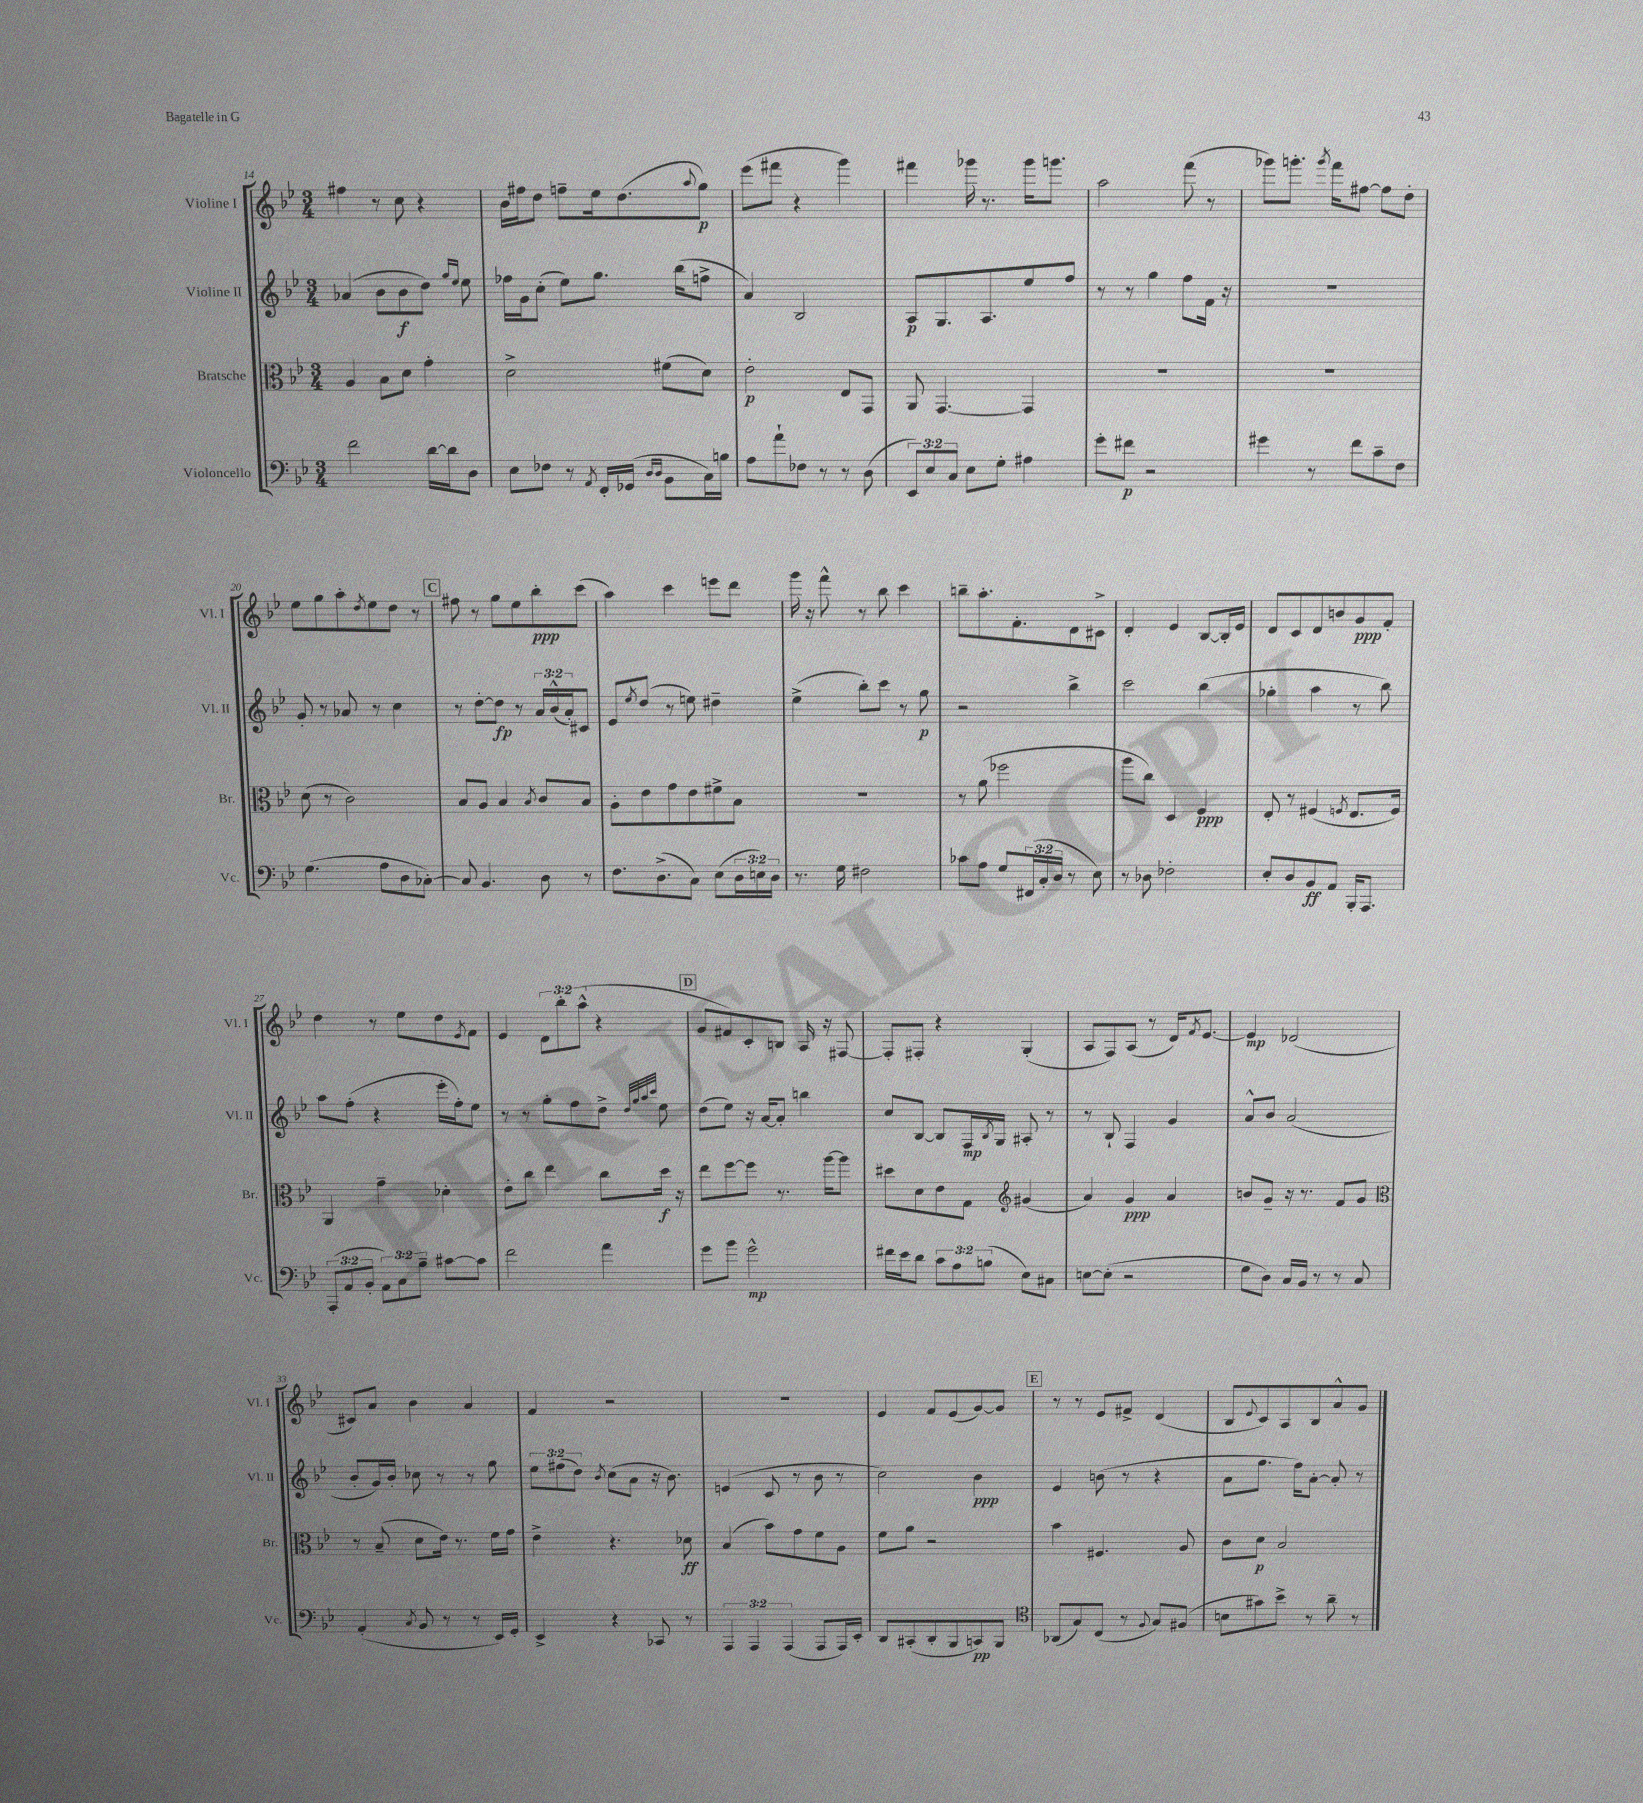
<<
\new StaffGroup <<
\new Staff = "s0" \with { instrumentName = "Violine I" shortInstrumentName = "Vl. I" } {
    \clef treble \key bes \major \numericTimeSignature \time 3/4 \override Staff.TupletNumber.text = #tuplet-number::calc-fraction-text
    fis''4 r8 c''8 r4 |
    bes'16 fis''16 d''8 f''8-- ees''16 d''8.( \appoggiatura { a''8 } g''8\p) |
    ees'''8( fis'''8 r4 g'''4) |
    fis'''4 ges'''16 r8. ges'''16 g'''8. |
    a''2 f'''8( r8 |
    ges'''8) g'''8.-. \acciaccatura { g'''8 } f'''16 fis''8~ fis''8 d''8-. |
    ees''8 g''8 a''8-. \acciaccatura { d''8 } ees''8 d''8 r8 |
    \mark \markup { \box "C" } fis''8 r8 g''8 ees''8 bes''8-.\ppp c'''8( |
    a''4) c'''4 e'''8 d'''8 |
    g'''16 r16 f'''8-^ r8 bes''8 c'''4 |
    b''8-- a''8.-. f'8.-. d'8 cis'8-> |
    d'4-. ees'4 bes8~ bes16-. ees'16 |
    d'8 c'8 d'8 b'8 g'8\ppp f'8-. |
    d''4 r8 ees''8 d''8 \acciaccatura { ees'8 } f'8 |
    ees'4 \tuplet 3/2 { d'8 bes''8-. a''8-^( } r4 |
    \mark \markup { \box "D" } g'8 fis'8) c'8-. b8 a16 r16 fis8~ |
    fis8-. fis8-. r4 g4-.( |
    a8 f8) a8( r8 d'16) \acciaccatura { f'8 } ees'8.~ |
    ees'4\mp des'2( |
    cis'8) a'8 bes'4 a'4 |
    f'4 r2 |
    R2. |
    ees'4 f'8 ees'8( g'8~) g'8 |
    \mark \markup { \box "E" } r8 r8 ees'8 fis'8-> d'4( |
    bes8 \appoggiatura { ees'8 } c'8) a8 bes8 a'8-^ g'8 \bar "|." |
}
\new Staff = "s1" \with { instrumentName = "Violine II" shortInstrumentName = "Vl. II" } {
    \clef treble \key bes \major \numericTimeSignature \time 3/4 \override Staff.TupletNumber.text = #tuplet-number::calc-fraction-text
    aes'4( bes'8 bes'8\f d''8) \grace { g''16 ees''16 } ees''8 |
    fes''16 g'16 c''8-.( ees''8) g''8. bes''16( f''8-> |
    a'4) bes2 |
    a8\p g8. a8. ees''8 f''8 |
    r8 r8 g''4 f''8 f'16 r16 |
    R2. |
    g'8-. r8 aes'8 r8 c''4 |
    \mark \markup { \box "C" } r8 d''8~-. d''8\fp r8 \tuplet 3/2 { a'16 bes'16-^( a'16-.) } cis'8 |
    ees'8 \acciaccatura { ees''8 } d''8( r8 e''8) dis''4-- |
    ees''4->( bes''8-.) c'''8 r8 g''8\p |
    r2 bes''4-> |
    c'''2 bes''4( |
    ges''4-. a''4 r8 bes''8) |
    a''8 f''8-.( r4 ees'''16-. f''16-.) ees''8 |
    r8 r8 g''8-. f''8 d''8-> \grace { d''32 g''32 a''32 c'''32 } ees''8 |
    \mark \markup { \box "D" } d''8( ees''8) r16 a'16~ a'8-. b''4 |
    c''8 bes8~ bes8 f16\mp \acciaccatura { bes8 } g16 ais8-. r8 |
    r8 bes8-! f4 g'4 |
    a'8-^ bes'8 a'2( |
    bes'8-. g'16) bes'16-. ces''8 r8 r8 g''8 |
    \tuplet 3/2 { ees''8 fis''8( d''8) } \acciaccatura { bes'8 } c''8( a'8 r16 bes'8.) |
    e'4( c'8 r8 bes'8 r8 |
    c''2) bes'4\ppp |
    \mark \markup { \box "E" } ees'4 b'8( r8 r4 |
    a'8 g''8. f''16) a'8~-. a'8-. r8 \bar "|." |
}
\new Staff = "s2" \with { instrumentName = "Bratsche" shortInstrumentName = "Br." } {
    \clef alto \key bes \major \numericTimeSignature \time 3/4
    a4 bes8 d'8 g'4-. |
    d'2-> fis'8( d'8) |
    ees'2-.\p ees8 g,8 |
    a,8 g,4.~ g,4 |
    R2. |
    R2. |
    d'8( r8 c'2) |
    \mark \markup { \box "C" } bes8 a8 bes4 \acciaccatura { bes8 } c'8 bes8 |
    a8-. ees'8 g'8 ees'8 fis'8-> bes8 |
    R2. |
    r8 a'8( fes''2 |
    a''8 c''8) d4 f4\ppp |
    ees8-. r8 fis4( \acciaccatura { f8 } ees8. f16) |
    a,4 g'4-- des'4-. |
    ees'8-. c''8 ees''4 c''8 d''16\f r16 |
    \mark \markup { \box "D" } ees''8 f''8~ f''8 r8. a''16~ a''8 |
    dis''8 d'8 ees'8 g8 \clef treble gis'4( |
    a'4) g'4\ppp a'4 |
    b'8 g'8-- r16 r8. f'8 g'8 |
    \clef alto r8 bes8--( d'8 ees'16) r8. f'16 g'16 |
    ees'4-> r4. des'8\ff |
    bes4( bes'8) g'8 f'8 a8 |
    f'8 a'8 r2 |
    \mark \markup { \box "E" } bes'4 fis4. a8 |
    c'8 d'8\p bes2 \bar "|." |
}
\new Staff = "s3" \with { instrumentName = "Violoncello" shortInstrumentName = "Vc." } {
    \clef bass \key bes \major \numericTimeSignature \time 3/4 \override Staff.TupletNumber.text = #tuplet-number::calc-fraction-text
    f'2 d'16~ d'16 d8 |
    ees8 fes8 r8 \acciaccatura { a,8 } f,16-. ges,16( \grace { d16 d16 } bes,8 c16) b16 |
    a8 a'8-! fes8 r8 r8 d8( |
    \tuplet 3/2 { ees,8) ees8 c8 } ees8 g8-. ais4 |
    g'8-. fis'8\p r2 |
    gis'4 r8 f'8 c'8-- f8 |
    g4.( a8 d8 ces8~-.) |
    \mark \markup { \box "C" } ces8 bes,4. d8 r8 |
    f8. d8.->( c8) ees8( \tuplet 3/2 { d16 e16) d16 } |
    r8. g16 fis2 |
    ces'8 a8 g8 \tuplet 3/2 { fis,16( c16-. d16 } r8 ees8) |
    r8 des8 fes2-. |
    ees8-. d8 bes,8\ff a,8 bes,,16-. a,,8. |
    \tuplet 3/2 { a,,8-.( a,8 bes,8-. } \tuplet 3/2 { a,8) c8 bes8-- } cis'8~ cis'8 |
    f'2 a'4 |
    \mark \markup { \box "D" } g'8 bes'8 g'2-^\mp |
    fis'16 ees'16 d'8 \tuplet 3/2 { c'8 a8 b8( } ees8) cis8 |
    e8~ e8-.( r2 |
    g8 d8) c16 bes,16 r8 r8 c8 |
    a,4-.( \acciaccatura { c8 } bes,8 r8 r8 ees,16) g,16-. |
    ees,4-> r4 ces,8 r8 |
    \tuplet 3/2 { a,,4 a,,4 a,,4( } a,,8 a,,16) ees,16-. |
    d,8 cis,8-.( d,8-. bes,,8 c,8\pp) bes,,8 |
    \mark \markup { \box "E" } \clef tenor aes,8( g8) c8( r8 \appoggiatura { f8 } g8) fis8( |
    b8 gis'8) bes'8-> r8 a'8-- r8 \bar "|." |
}
>>
>>
\layout { \context { \Score currentBarNumber = #14 } }
